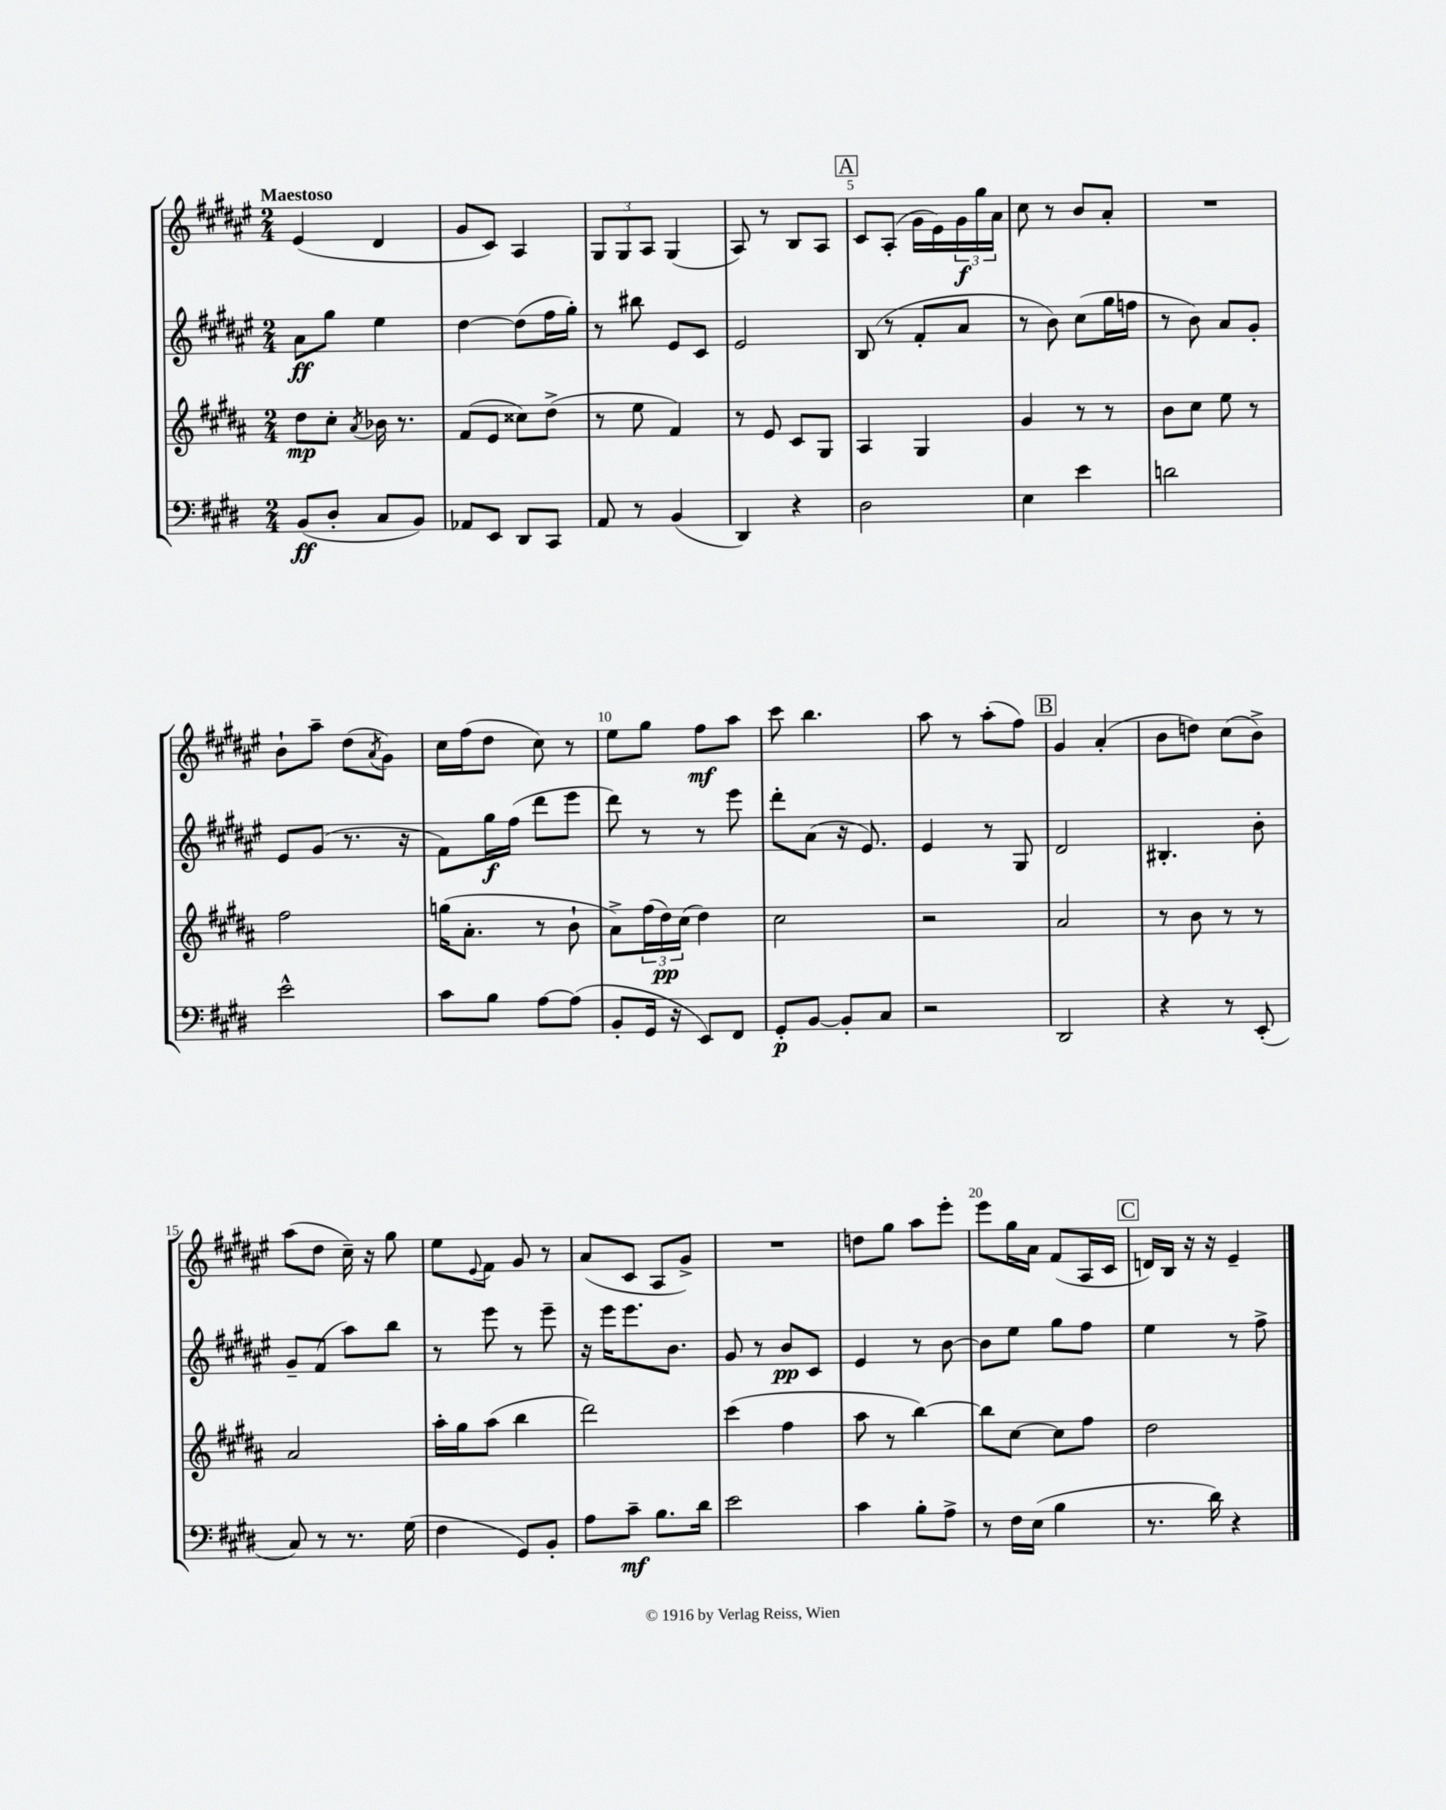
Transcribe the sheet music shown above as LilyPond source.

<<
\new StaffGroup <<
\new Staff = "s0" {
    \clef treble \key fis \major \numericTimeSignature \time 2/4 \tempo "Maestoso"
    eis'4( dis'4 |
    gis'8 cis'8) ais4 |
    \tuplet 3/2 { gis8 gis8 ais8 } gis4( |
    ais8) r8 b8 ais8 |
    \mark \markup { \box "A" } cis'8 ais8-.( gis'16 eis'16) \tuplet 3/2 { gis'16\f gis''16 ais'16 } |
    cis''8 r8 b'8 ais'8-. |
    R2 |
    b'8-! ais''8-- dis''8( \acciaccatura { ais'8 } gis'8) |
    cis''16 fis''16( dis''8 cis''8) r8 |
    eis''8 gis''8 fis''8\mf ais''8 |
    cis'''8 b''4. |
    ais''8 r8 ais''8-.( fis''8) |
    \mark \markup { \box "B" } gis'4 ais'4-.( |
    b'8 d''8) cis''8( b'8->) |
    ais''8( dis''8 cis''16--) r16 gis''8 |
    eis''8 \appoggiatura { eis'8 } fis'8 gis'8 r8 |
    ais'8( cis'8 ais8 gis'8->) |
    R2 |
    d''8 gis''8 ais''8 eis'''8-. |
    eis'''8 gis''16 ais'16 fis'8( ais16 cis'16 |
    \mark \markup { \box "C" } d'16) b16 r16 r16 eis'4-- \bar "|." |
}
\new Staff = "s1" {
    \clef treble \key fis \major \numericTimeSignature \time 2/4
    ais'8\ff gis''8 eis''4 |
    dis''4~ dis''8( fis''16 gis''16-.) |
    r8 bis''8 eis'8 cis'8 |
    eis'2 |
    \mark \markup { \box "A" } b8( r8 fis'8-. ais'8 |
    r8 b'8) cis''8( gis''16 f''16 |
    r8 b'8) ais'8 gis'8-. |
    eis'8 gis'8( r8. r16 |
    fis'8) gis''16\f fis''16( dis'''8 eis'''8 |
    dis'''8) r8 r8 eis'''8 |
    dis'''8-. ais'8( r16 eis'8.) |
    eis'4 r8 gis8 |
    \mark \markup { \box "B" } dis'2 |
    bis4.-. b'8-. |
    gis'8-- fis'8( ais''8) b''8 |
    r8 eis'''8 r8 eis'''8-- |
    r16 eis'''16 eis'''8. b'8. |
    gis'8 r8 b'8\pp cis'8 |
    eis'4 r8 b'8~ |
    b'8 eis''8 gis''8 fis''8 |
    \mark \markup { \box "C" } eis''4 r8 fis''8-> \bar "|." |
}
\new Staff = "s2" {
    \clef treble \key b \major \numericTimeSignature \time 2/4
    dis''8\mp cis''8-. \acciaccatura { ais'8 } bes'16 r8. |
    fis'8( e'8 cisis''8) dis''8->( |
    r8 e''8 fis'4) |
    r8 e'8 cis'8 gis8 |
    \mark \markup { \box "A" } ais4 gis4 |
    gis'4 r8 r8 |
    b'8 cis''8 e''8 r8 |
    fis''2 |
    g''16( ais'8.-. r8 b'8-! |
    ais'8->) \tuplet 3/2 { fis''16( dis''16\pp) cis''16( } dis''4) |
    cis''2 |
    r2 |
    \mark \markup { \box "B" } ais'2 |
    r8 b'8 r8 r8 |
    ais'2 |
    ais''16-. gis''16 ais''8( b''4 |
    dis'''2) |
    cis'''4( fis''4 |
    ais''8 r8 b''4~) |
    b''8 cis''8~ cis''8 fis''8 |
    \mark \markup { \box "C" } dis''2 \bar "|." |
}
\new Staff = "s3" {
    \clef bass \key e \major \numericTimeSignature \time 2/4
    b,8\ff( dis8-. cis8 b,8) |
    aes,8 e,8 dis,8 cis,8 |
    a,8 r8 b,4( |
    dis,4) r4 |
    \mark \markup { \box "A" } dis2 |
    e4 e'4 |
    d'2 |
    e'2-^ |
    cis'8 b8 a8~ a8( |
    b,8-. gis,16 r16 e,8) fis,8 |
    gis,8-.\p b,8~ b,8-. cis8 |
    r2 |
    \mark \markup { \box "B" } dis,2 |
    r4 r8 e,8-.( |
    cis8) r8 r8. gis16( |
    fis4 gis,8) b,8-. |
    a8 cis'8--\mf b8. dis'16 |
    e'2 |
    cis'4 b8-. a8-> |
    r8 fis16 e16( b4 |
    \mark \markup { \box "C" } r8. dis'16) r4 \bar "|." |
}
>>
>>
\layout { \context { \Score \override BarNumber.break-visibility = ##(#f #t #t) barNumberVisibility = #(every-nth-bar-number-visible 5) } }
